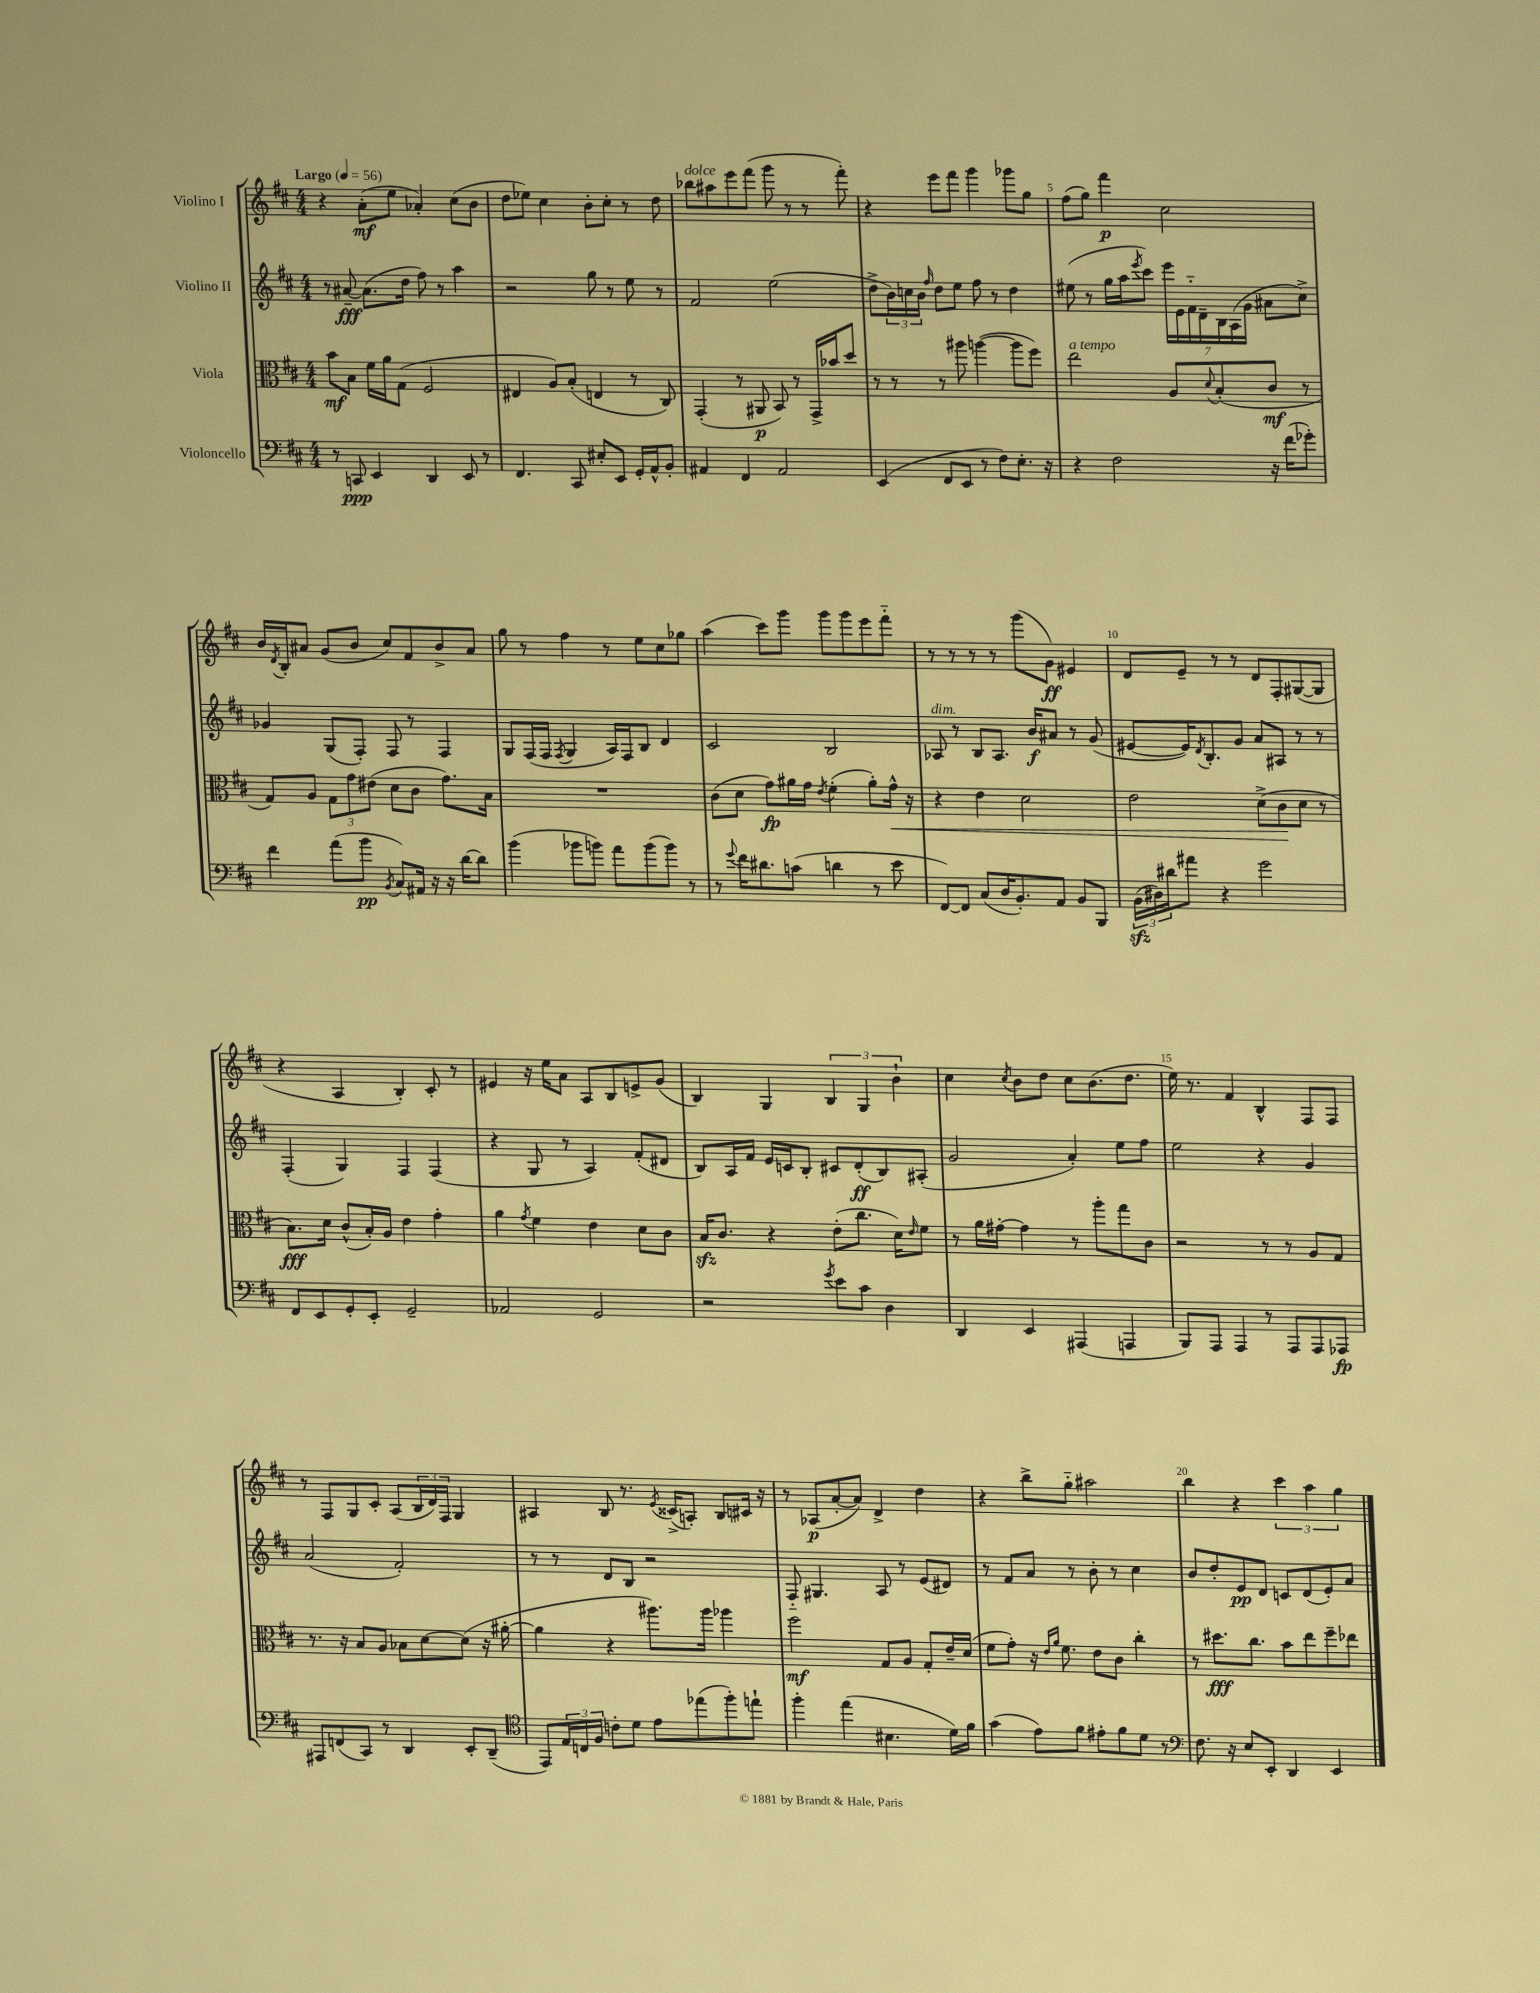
<<
\new StaffGroup <<
\new Staff = "s0" \with { instrumentName = "Violino I" } {
    \clef treble \key d \major \numericTimeSignature \time 4/4 \tempo "Largo" 4 = 56
    r4 a'8-.\mf( e''8 aes'4-.) cis''8( b'8 |
    d''8 ees''8) cis''4 b'8-. cis''8-. r8 d''8 |
    bes''8^\markup { \italic "dolce" } ais''8 e'''8 fis'''8( g'''8 r8 r8 fis'''8-.) |
    r4 e'''8 fis'''8 g'''4 ges'''8 g''8 |
    fis''8( g''8) fis'''4\p cis''2 |
    b'16 \acciaccatura { d'8 } b16-. ais'8 g'8( b'8 cis''8) fis'8 b'8-> ais'8 |
    g''8 r8 fis''4 r8 e''8 cis''8 ges''8 |
    a''4( cis'''8) g'''8 g'''8 g'''8 e'''8 fis'''8-_ |
    r8 r8 r8 r8 g'''8( g'8\ff) eis'4 |
    d'8 e'8-- r8 r8 d'8 fis8-. gis8~( gis8 |
    r4 a4 b4-.) cis'8-. r8 |
    eis'4 r16 e''16 a'8 a8 b8 e'8-> g'8( |
    b4) g4 \tuplet 3/2 { b4 g4 b'4-! } |
    cis''4 \acciaccatura { cis''8 } b'8 d''8 cis''8 b'8.( d''8. |
    e''16) r8. fis'4 b4-^ fis8 fis8 |
    r8 fis8 g8 cis'8-. a8( \tuplet 3/2 { b16 d'16) fis16 } g4 |
    ais4 b8 r8. \acciaccatura { e'8 } cisis'16->( a8-.) b8 cis'16 r16 |
    r8 aes8\p( a'8~-. a'8) d'4-> d''4 |
    r4 b''8-> g''8-_ ais''2 |
    b''4 r4 \tuplet 3/2 { cis'''4 a''4 g''4 } \bar "|." |
}
\new Staff = "s1" \with { instrumentName = "Violino II" } {
    \clef treble \key d \major \numericTimeSignature \time 4/4
    r8 ais'8~--\fff ais'8.( d''16 fis''8) r8 a''4 |
    r2 g''8 r8 e''8 r8 |
    fis'2 e''2( |
    d''8-> \tuplet 3/2 { b'16) c''16 b'16 } \grace { fis''16 } d''8 e''8 fis''8 r8 d''4 |
    eis''8( r8 g''16 a''16 \acciaccatura { e'''8 } cis'''8) \tuplet 7/4 { e'''16 e'16 fis'16-_ d'16-- b16 a16( g'16 } ais'8 cis''8->) |
    ges'4 g8( fis8-.) fis8 r8 fis4 |
    g8 fis16( fis16 \acciaccatura { fis8 } g4 a16) fis16 b8 d'4 |
    cis'2 b2 |
    aes8^\markup { \italic "dim." } r8 b8 aes8. b'16\f ais'8 r8 g'8( |
    eis'8~ eis'16) \acciaccatura { d'8 } b8.-. g'8 a'8 ais8 r8 r8 |
    fis4-.( g4) fis4 fis4( |
    r4 g8 r8 a4) fis'8-.( dis'8 |
    b8) a16 fis'16 e'16 c'16 b8-. cis'8 d'8-.\ff( b8) ais8-.( |
    g'2 a'4-.) e''8 fis''8 |
    e''2 r4 g'4 |
    a'2( fis'2-.) |
    r8 r8 d'8 b8 r2 |
    fis8-_ gis4. a8 r8 e'8( dis'8) |
    r8 fis'8 a'8 r8 b'8-. r8 cis''4 |
    b'8 d''8-. e'8\pp d'8 c'8 d'8( e'8-.) a'8 \bar "|." |
}
\new Staff = "s2" \with { instrumentName = "Viola" } {
    \clef alto \key d \major \numericTimeSignature \time 4/4
    b'8\mf b8 fis'16 a'16 g8( fis2 |
    eis4 a8) b8-.( e4 r8 cis8) |
    g,4-.( r8 ais,8\p b,8) r8 g,16-> bes'16 d''8 |
    r8 r8 r8 ais''8 a''4~( a''8 fis''8) |
    e''2^\markup { \italic "a tempo" } a8 \appoggiatura { d'8 } b8-.( cis'8\mf r8 |
    g8) a8 \tuplet 3/2 { g8 g'8 eis'8( } d'8 cis'8 g'8.) b16 |
    R1 |
    cis'8( d'8 g'8\fp) ais'16 g'16 \acciaccatura { e'8 } fis'4-.( ais'8-.) g'16-^\< r16 |
    r4 e'4 d'2 |
    e'2 d'8->( cis'8\! d'8 r8 |
    b8.\fff) d'16 cis'8-^( b16-.) a16 e'4 g'4-. |
    a'4 \acciaccatura { g'8 } fis'4 e'4 d'8 cis'8 |
    b16\sfz cis'8. r4 e'8-.( cis''8. d'16) \grace { e'16 } fis'8 |
    r8 a'16 gis'16~-. gis'4 r8 a''8-. g''8 cis'8 |
    r2 r8 r8 a8 g8 |
    r8. r16 b8 a8 bes8 d'8~ d'8( r16 ais'16~-. |
    ais'4 r4 ais''8.) ais''16 aes''4 |
    fis''2\mf g8 a8 g8-. e'16-- d'16( |
    fis'8 g'8-.) r16 \grace { e'16 a'16 } fis'8. e'8 cis'8 cis''4-. |
    r8 dis''8.\fff cis''8. b'8 e''8 fis''8-- ees''8 \bar "|." |
}
\new Staff = "s3" \with { instrumentName = "Violoncello" } {
    \clef bass \key d \major \numericTimeSignature \time 4/4
    r8 c,8\ppp e,4 d,4 e,8 r8 |
    fis,4. cis,8 eis8-. e,8 g,16-. a,16-^ b,8-. |
    ais,4 fis,4 ais,2 |
    e,4( fis,8 e,8 r8 fis8) e8.-. r16 |
    r4 fis2 r16 fis'16( ges'8-.) |
    fis'4 a'8( b'8\pp \acciaccatura { b,8 } cis8) ais,16 r16 r16 d'16~ d'8 |
    b'4( bes'8 b'8) a'8 b'8( b'8) r8 |
    r8 \appoggiatura { g'8 } fis'16 dis'8. c'8( d'4 r8 e'8 |
    fis,8~) fis,8 cis8( d16 b,8.-.) a,8 b,8 b,,8 |
    \tuplet 3/2 { b,16\sfz( dis16) dis'16 } ais'8 r4 g'2 |
    fis,8 e,8 g,8-. e,8-. g,2-- |
    aes,2 g,2 |
    r2 \acciaccatura { g'8 } e'8 cis'8 d4 |
    d,4 e,4 ais,,4( a,,4 |
    b,,8) a,,8 a,,4 r8 a,,8 a,,8 aes,,8\fp |
    ais,,8 f,8( cis,8) r8 d,4 e,8-. d,8--( |
    \clef tenor e,8) \tuplet 3/2 { e16 c16 fis16 } c'8-. d'8 e'8 ees''8( fis''8-.) e''8-! |
    fis''4-. e''4( bis4. d'16) fis'16 |
    g'4( e'8) fis'8 eis'8-. fis'8 d'8 r8 |
    \clef bass fis8. r16 e8 e,8-. d,4 e,4 \bar "|." |
}
>>
>>
\layout { \context { \Score \override BarNumber.break-visibility = ##(#f #t #t) barNumberVisibility = #(every-nth-bar-number-visible 5) } }
